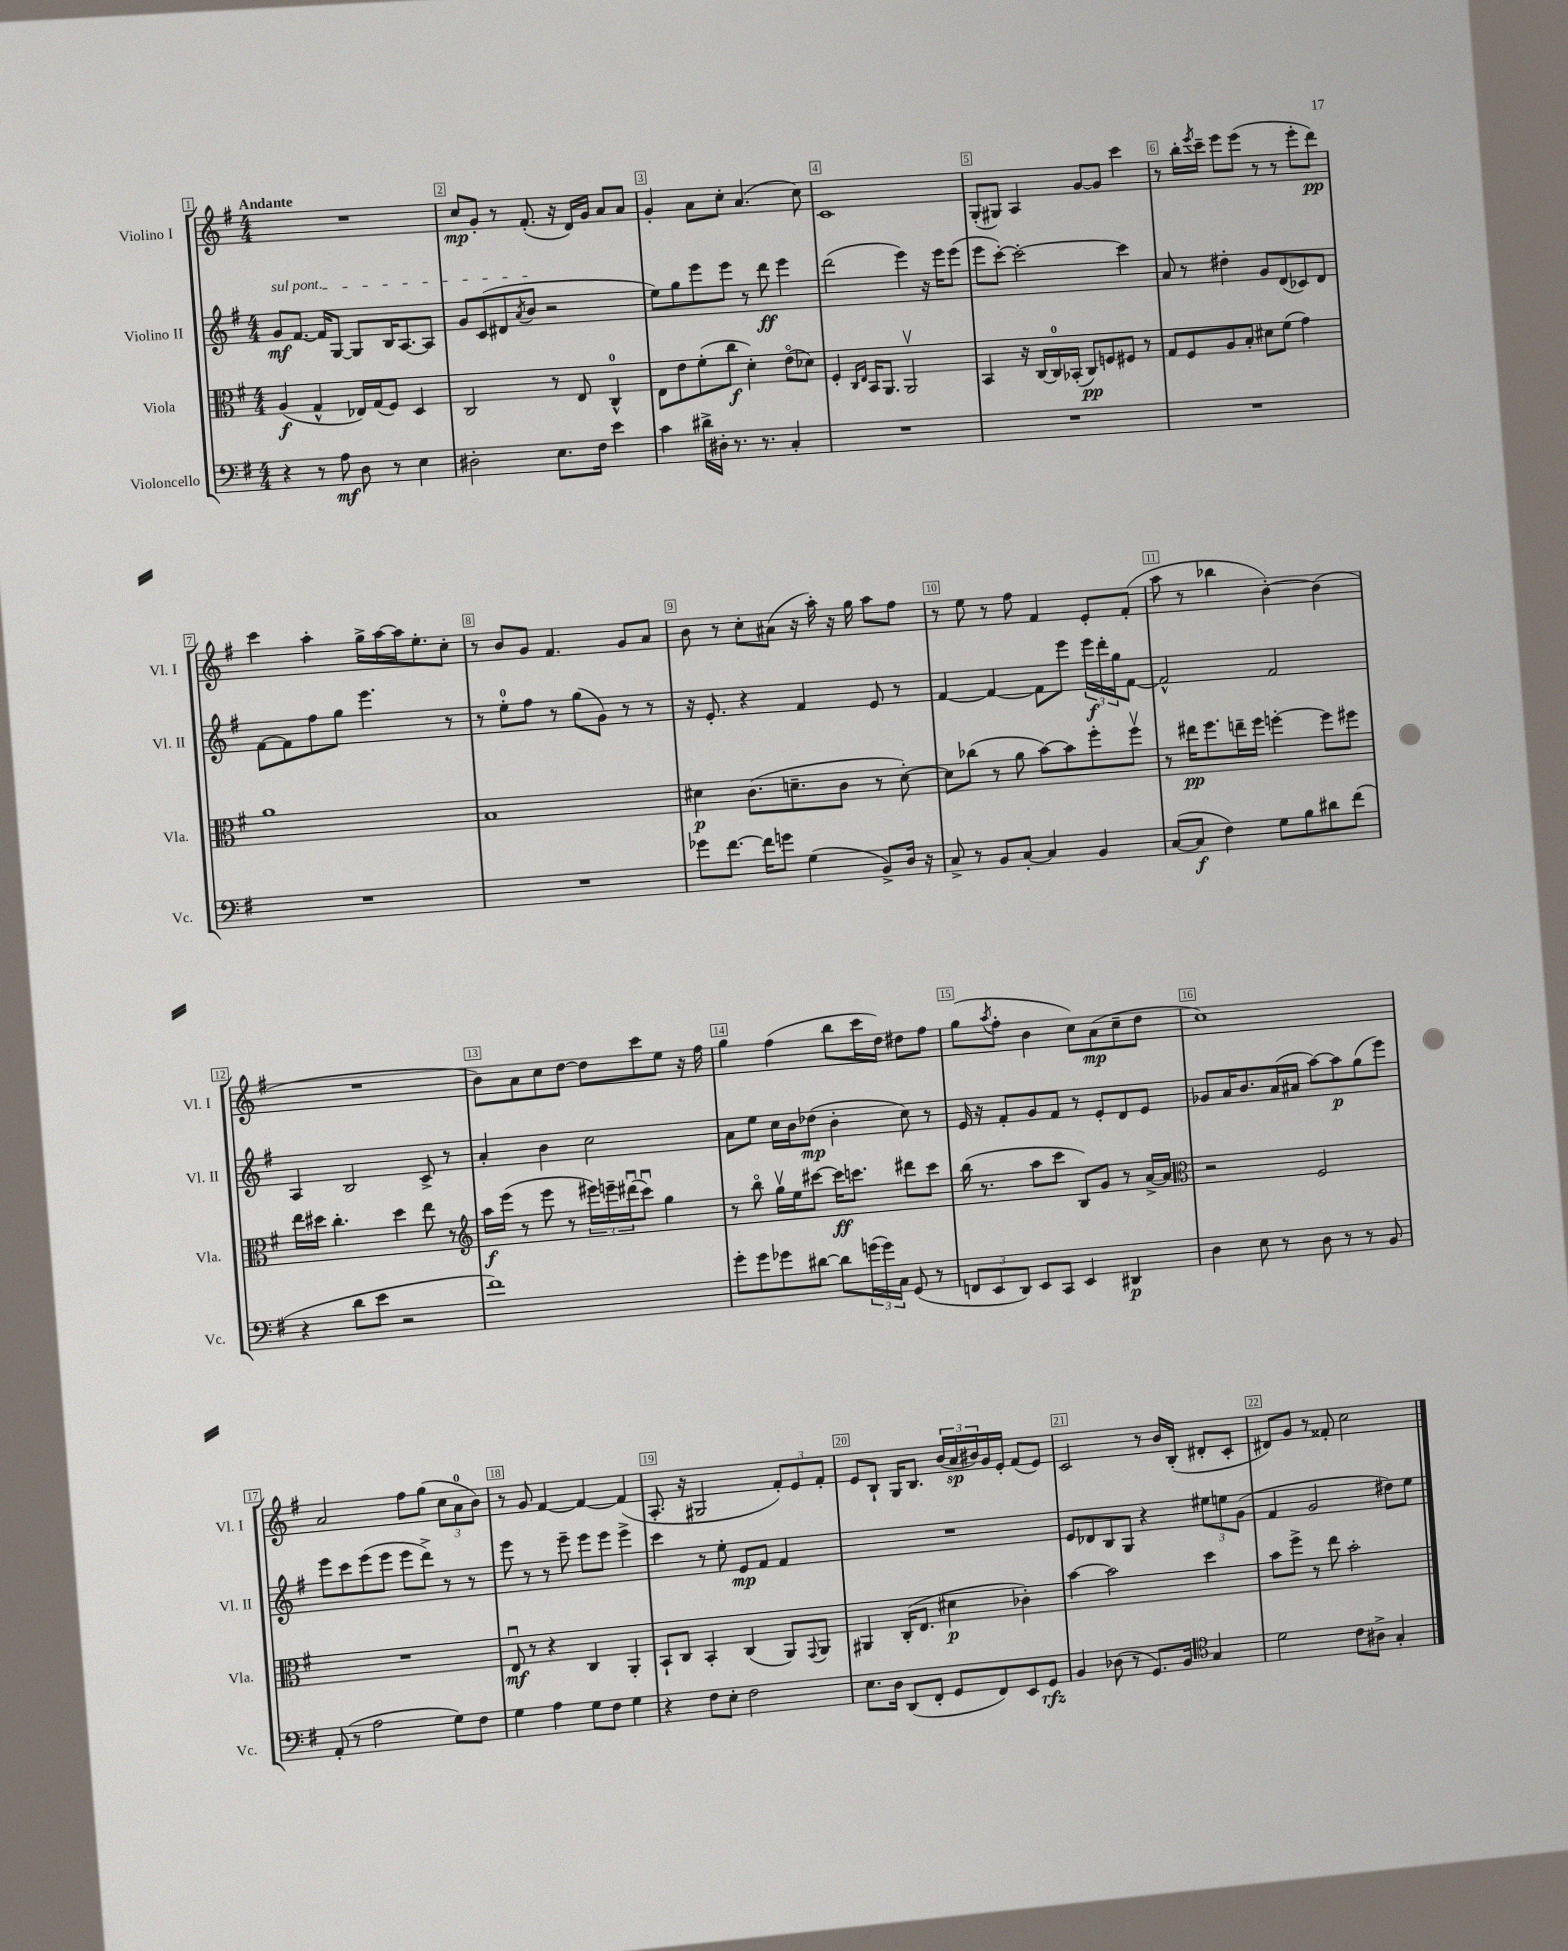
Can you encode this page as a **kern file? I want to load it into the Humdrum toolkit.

**kern	**dynam	**kern	**dynam	**kern	**dynam	**kern	**dynam
*part4	*part4	*part3	*part3	*part2	*part2	*part1	*part1
*staff4	*staff4	*staff3	*staff3	*staff2	*staff2	*staff1	*staff1
*I"Violoncello	*	*I"Viola	*	*I"Violino II	*	*I"Violino I	*
*I'Vc.	*	*I'Vla.	*	*I'Vl. II	*	*I'Vl. I	*
*clefF4	*	*clefC3	*	*clefG2	*	*clefG2	*
*k[f#]	*	*k[f#]	*	*k[f#]	*	*k[f#]	*
*M4/4	*	*M4/4	*	*M4/4	*	*M4/4	*
=1	=1	=1	=1	=1	=1	=1	=1
!	!	!	!	!	!	!LO:TX:a:B:t=Andante	!
!	!	!	!	!LO:TX:a:i:t=sul pont.	!	!	!
4r	.	(4A/	f	8g/L	mf	1r	.
.	.	.	.	[8.f#/J	.	.	.
8r	.	4G^^/	.	.	.	.	.
.	.	.	.	16f#/KL]	.	.	.
8A\	mf	.	.	[8G/J	.	.	.
8D\	.	16E-X/LL)	.	8G/L]	.	.	.
.	.	(16G/J	.	.	.	.	.
8r	.	8F#/J)	.	16B/K	.	.	.
.	.	.	.	[8.A/	.	.	.
4E\	.	4D/	.	.	.	.	.
.	.	.	.	8A/J]	.	.	.
=2	=2	=2	=2	=2	=2	=2	=2
2D#X'\	.	2C/	.	8g/L	.	8cc/L	mp
.	.	.	.	(8c/	.	8g'/J	.
.	.	.	.	8d#X/	.	8r	.
.	.	.	.	8qa/	.	.	.
.	.	.	.	8b/J	.	(8.f#'/	.
8.E\L	.	8r	.	2r	.	.	.
.	.	.	.	.	.	16r	.
.	.	8E/	.	.	.	16d/LL)	.
16F#\Jk	.	.	.	.	.	16g/JJ	.
4e\	.	4C^^/	.	.	.	8a/L	.
.	.	.	.	.	.	8a/J	.
=3	=3	=3	=3	=3	=3	=3	=3
4c\	.	8E\L	.	8ee\L)	.	4g'/	.
.	.	8e\	.	8gg\	.	.	.
16d#X^\LL	.	(8f#'\	.	8eee\	.	8a\L	.
16D#X'\JJ	.	.	.	.	.	.	.
8.r	.	8cc\J	f	8eee\J	.	8cc'\J	.
.	.	4d'\)	.	8r	.	(4.a/	.
8.r	.	.	.	.	.	.	.
.	.	.	.	8ddd\	ff	.	.
4C'/	.	(8e\L	.	4eee\	.	.	.
.	.	8d-X\J)	.	.	.	8cc\)	.
=4	=4	=4	=4	=4	=4	=4	=4
1r	.	4F#'/	.	(2ddd\	.	1c	.
.	.	16qqC/LL	.	.	.	.	.
.	.	16qqE/JJ	.	.	.	.	.
.	.	16BB/KL	.	.	.	.	.
.	.	8.AA/J	.	.	.	.	.
.	.	2AAv/	.	4eee\)	.	.	.
.	.	.	.	16r	.	.	.
.	.	.	.	16eee\KL	.	.	.
.	.	.	.	(8eee\J	.	.	.
=5	=5	=5	=5	=5	=5	=5	=5
1r	.	4BB/	.	8eee\L	.	(8G'/L	.
.	.	.	.	[8ccc'\J)	.	8G#X/J)	.
.	.	16r	.	2ccc'\_	.	4A/	.
.	.	[16C/LL	.	.	.	.	.
.	.	16C/]	.	.	.	.	.
.	.	(16BB-X'/JJ	.	.	.	.	.
.	.	8C/L)	pp	.	.	[8g/L	.
.	.	8Fn/	.	.	.	8g/J]	.
.	.	8F#X/J	.	4ccc\]	.	4ccc\	.
.	.	8r	.	.	.	.	.
=6	=6	=6	=6	=6	=6	=6	=6
1r	.	8G/L	.	8a/	.	8r	.
.	.	8F#/	.	8r	.	16bb'\LL	.
.	.	.	.	.	.	8qeee/	.
.	.	.	.	.	.	16ccc~\JJ	.
.	.	8A/	.	4dd#X'\	.	8eee\L	.
.	.	8B'/J	.	.	.	(8eee\J	.
.	.	8d#X\L	.	8g/L	.	8r	.
.	.	(8f#\J	.	(8d/	.	8r	.
.	.	4g\)	.	8c-X/)	.	8eee'\L	.
.	.	.	.	8d/J	.	8ddd\J)	pp
!!LO:LB:g=z
=7	=7	=7	=7	=7	=7	=7	=7
1r	.	1a	.	[8f#\L	.	4ccc\	.
.	.	.	.	8f#\]	.	.	.
.	.	.	.	8ff#\	.	4aa'\	.
.	.	.	.	8gg\J	.	.	.
.	.	.	.	4.eee\	.	16gg^\LL	.
.	.	.	.	.	.	[16aa\	.
.	.	.	.	.	.	16aa\J]	.
.	.	.	.	.	.	8.ee'\	.
.	.	.	.	8r	.	8cc'\J	.
=8	=8	=8	=8	=8	=8	=8	=8
1r	.	1B	.	8r	.	8r	.
.	.	.	.	8ee'\L	.	8b/L	.
.	.	.	.	8ff#\J	.	8g/J	.
.	.	.	.	8r	.	4.f#/	.
.	.	.	.	(8gg\L	.	.	.
.	.	.	.	8g\J)	.	.	.
.	.	.	.	8r	.	8g/L	.
.	.	.	.	8r	.	8a/J	.
=9	=9	=9	=9	=9	=9	=9	=9
8g-X\L	.	4d#X\	p	16r	.	8b\	.
.	.	.	.	8.e'/	.	.	.
[8.f#\J	.	.	.	.	.	8r	.
.	.	(8.c\L	.	4r	.	8cc'\L	.
16f#\KL]	.	.	.	.	.	.	.
8gn\J	.	.	.	.	.	(8a#X\J	.
.	.	8.dn~\	.	.	.	.	.
(4G\	.	.	.	4f#/	.	16r	.
.	.	.	.	.	.	16aa'\)	.
.	.	8c\J	.	.	.	16r	.
.	.	.	.	.	.	16gg\	.
8BB^/L)	.	8r	.	8e/	.	8aa\L	.
16D/Jk	.	[8d'\)	.	8r	.	8ff#\J	.
16r	.	.	.	.	.	.	.
=10	=10	=10	=10	=10	=10	=10	=10
8C^/	.	8d\L]	.	[4f#/	.	8r	.
8r	.	(8cc-X\J	.	.	.	8ee\	.
8BB/L	.	8r	.	4f#/_	.	8r	.
[8C'/J	.	8a\	.	.	.	8ff#\	.
4C/]	.	[8b\L)	.	8f#\L]	.	4f#/	.
.	.	8b\]	.	8eee\J	.	.	.
4BB/	.	8ff#'\	.	24eee\LL	f	8e'/L	.
.	.	.	.	24ddd'\	.	.	.
.	.	.	.	24gg\J	.	.	.
.	.	8ff#v\J	.	[8f#\J	.	(8f#'/J	.
=11	=11	=11	=11	=11	=11	=11	=11
([8C/L	.	8r	.	2f#^^/]	.	8aa\	.
8C/J]	f	16ee#X\KL	pp	.	.	8r	.
.	.	8.ff#\	.	.	.	.	.
4F#\)	.	.	.	.	.	4bb-X\	.
.	.	16een~\L	.	.	.	.	.
.	.	16ff#\JJ	.	.	.	.	.
8G\L	.	[4ffn'\	.	2f#/	.	[4b'\)	.
8B\	.	.	.	.	.	.	.
8d#X\	.	8ff\L]	.	.	.	(4b\]	.
(8f#\J	.	8ff#X\J	.	.	.	.	.
!!LO:LB:g=z
=12	=12	=12	=12	=12	=12	=12	=12
4r	.	16ee\LL	.	4A/	.	1r	.
.	.	16dd#X\JJ	.	.	.	.	.
.	.	4.cc'\	.	.	.	.	.
8d\L	.	.	.	2B/	.	.	.
8e\J	.	.	.	.	.	.	.
2r	.	4dd#\	.	.	.	.	.
.	.	8ee\	.	8c^/	.	.	.
.	.	8r	.	8r	.	.	.
=13	=13	=13	=13	=13	=13	=13	=13
*	*	*clefG2	*	*	*	*	*
1f#)	.	16aa\LL	f	4a'/	.	8b\L)	.
.	.	(16eee\JJ	.	.	.	.	.
.	.	8r	.	.	.	8a\	.
.	.	8eee\	.	4b\	.	8cc\	.
.	.	8r	.	.	.	[8dd\J	.
.	.	24eee#X\LL)	.	2cc\	.	8dd\L]	.
.	.	24eeen~\	.	.	.	.	.
.	.	(24ddd#Xu\J	.	.	.	.	.
.	.	8cccu\J)	.	.	.	8ccc\	.
.	.	4gg\	.	.	.	8ee\J	.
.	.	.	.	.	.	16r	.
.	.	.	.	.	.	16ff#\	.
=14	=14	=14	=14	=14	=14	=14	=14
8g'\L	.	8r	.	8a\L	.	4gg\	.
8g\	.	8bb\	.	8ee\J	.	.	.
8g-X\	.	16ggv\LL	.	16cc\LL	.	(4ff#\	.
.	.	16ee\J	.	16b\J	.	.	.
[8d#X\J	.	[8ccc#X\J	.	(8dd-X\J	mp	.	.
8d#\L]	.	16ccc#\KL]	ff	4b'\	.	8bb\L	.
.	.	8.cccn\J	.	.	.	.	.
(24gn\L	.	.	.	.	.	16ccc\L	.
24g\)	.	.	.	.	.	.	.
.	.	.	.	.	.	16dd\JJ)	.
24C\JJ	.	.	.	.	.	.	.
(8GG/	.	8ddd#X\L	.	8cc\)	.	8dd#X\L	.
8r	.	8ccc\J	.	8r	.	8ff#\J	.
=15	=15	=15	=15	=15	=15	=15	=15
12FFn/L	.	(16bb\	.	16e/	.	(8gg\L	.
.	.	8.r	.	16r	.	.	.
12EE/	.	.	.	.	.	.	.
.	.	.	.	.	.	8qaa/	.
.	.	.	.	8f#'/L	.	8ff#'\J	.
12DD/J)	.	.	.	.	.	.	.
8EE/L	.	8aa\L	.	8g/	.	4b\	.
8CC/J	.	8ccc\J	.	8f#/J	.	.	.
4EE/	.	8B/L)	.	8r	.	8cc\L)	.
.	.	8g/J	.	8e'/L	.	(8a\	mp
4DD#X/	p	8r	.	8d/	.	8cc~\	.
.	.	[16a^/LL	.	8e/J	.	8dd\J	.
.	.	16a/JJ]	.	.	.	.	.
=16	=16	=16	=16	=16	=16	=16	=16
*	*	*clefC3	*	*	*	*	*
4D\	.	2r	.	8g-X/L	.	1cc)	.
.	.	.	.	16a/K	.	.	.
.	.	.	.	8.b/	.	.	.
8E\	.	.	.	.	.	.	.
8r	.	.	.	(16a/L	.	.	.
.	.	.	.	16a#X/JJ	.	.	.
8D\	.	2F#/	.	[8aa\L)	.	.	.
8r	.	.	.	8aa\]	p	.	.
8r	.	.	.	(8gg\	.	.	.
8BB/	.	.	.	8eee\J)	.	.	.
!!LO:LB:g=z
=17	=17	=17	=17	=17	=17	=17	=17
(8AA'/	.	1r	.	8eee\L	.	2a/	.
8r	.	.	.	8ccc\	.	.	.
2A\	.	.	.	(8eee\	.	.	.
.	.	.	.	8eee\J	.	.	.
.	.	.	.	8eee\L	.	8ff#\L	.
.	.	.	.	8ddd^\J)	.	(8gg\J	.
8G\L)	.	.	.	8r	.	12cc\L	.
.	.	.	.	.	.	12a\	.
8F#\J	.	.	.	8r	.	.	.
.	.	.	.	.	.	12b\J)	.
=18	=18	=18	=18	=18	=18	=18	=18
4G\	.	8Eu/	mf	8eee\	.	8r	.
.	.	8r	.	8r	.	8g/	.
4A\	.	4r	.	8r	.	[4f#/	.
.	.	.	.	8eee~\	.	.	.
8G\L	.	4C/	.	8eee\L	.	4f#/_	.
8F#\J	.	.	.	8eee\J	.	.	.
4G\	.	4AA'/	.	4eee^\	.	(4f#/]	.
=19	=19	=19	=19	=19	=19	=19	=19
4r	.	8BB`/L	.	4ccc\	.	8.A'/	.
.	.	8C/J	.	.	.	.	.
.	.	.	.	.	.	16r	.
8F#\L	.	4BB'/	.	8r	.	2G#X/	.
8E'\J	.	.	.	8ee'\	.	.	.
2F#\	.	(4C/	.	8e/L	mp	.	.
.	.	.	.	8f#/J	.	.	.
.	.	8AA/L)	.	4f#/	.	12f#'/L)	.
.	.	.	.	.	.	12e/	.
.	.	8qqGG/	.	.	.	.	.
.	.	8AA/J	.	.	.	.	.
.	.	.	.	.	.	12f#'/J	.
=20	=20	=20	=20	=20	=20	=20	=20
8.E\L	.	4AA#X/	.	1r	.	8e/L	.
.	.	.	.	.	.	8B`/J	.
16D\Jk	.	.	.	.	.	.	.
(8DD/L	.	(16C'/KL	.	.	.	16G/KL	.
.	.	8.E/J	.	.	.	8.B/J	.
8FF#'/J	.	.	.	.	.	.	.
8GG/L	.	4d#X\	p	.	.	(24b/LL	.
.	.	.	.	.	.	24a/	sp
.	.	.	.	.	.	24b#X/)	.
8FF#/)	.	.	.	.	.	16g/	.
.	.	.	.	.	.	16e'/JJ	.
8EE/	.	4c-X'\)	.	.	.	(8f#/L	.
8GG/J	rfz	.	.	.	.	8e/J)	.
=21	=21	=21	=21	=21	=21	=21	=21
4BB/	.	[4b\	.	8e/L	.	2c/	.
.	.	.	.	8d-X/	.	.	.
(8D-X\	.	2b\]	.	8B/	.	.	.
8r	.	.	.	8G/J	.	.	.
8.GG/L)	.	.	.	4r	.	8r	.
.	.	.	.	.	.	16b/LL	.
16BB/Jk	.	.	.	.	.	(16B'/JJ	.
*clefC4	*	*	*	*	*	*	*
4G/	.	4dd\	.	12ee#X\L	.	8d#X'/L	.
.	.	.	.	12een\	.	.	.
.	.	.	.	.	.	8c'/J	.
.	.	.	.	(12g\J	.	.	.
=22	=22	=22	=22	=22	=22	=22	=22
2d\	.	8b\L	.	4f#/	.	8d#X/L)	.
.	.	8ff#^\J	.	.	.	8g/J	.
.	.	8r	.	2g/	.	8r	.
.	.	8ee\	.	.	.	8f##X'/	.
8c\L	.	2b'\	.	.	.	2cc\	.
8A#X^\J	.	.	.	.	.	.	.
4G'/	.	.	.	8dd#X\L)	.	.	.
.	.	.	.	8ee\J	.	.	.
==	==	==	==	==	==	==	==
*-	*-	*-	*-	*-	*-	*-	*-
